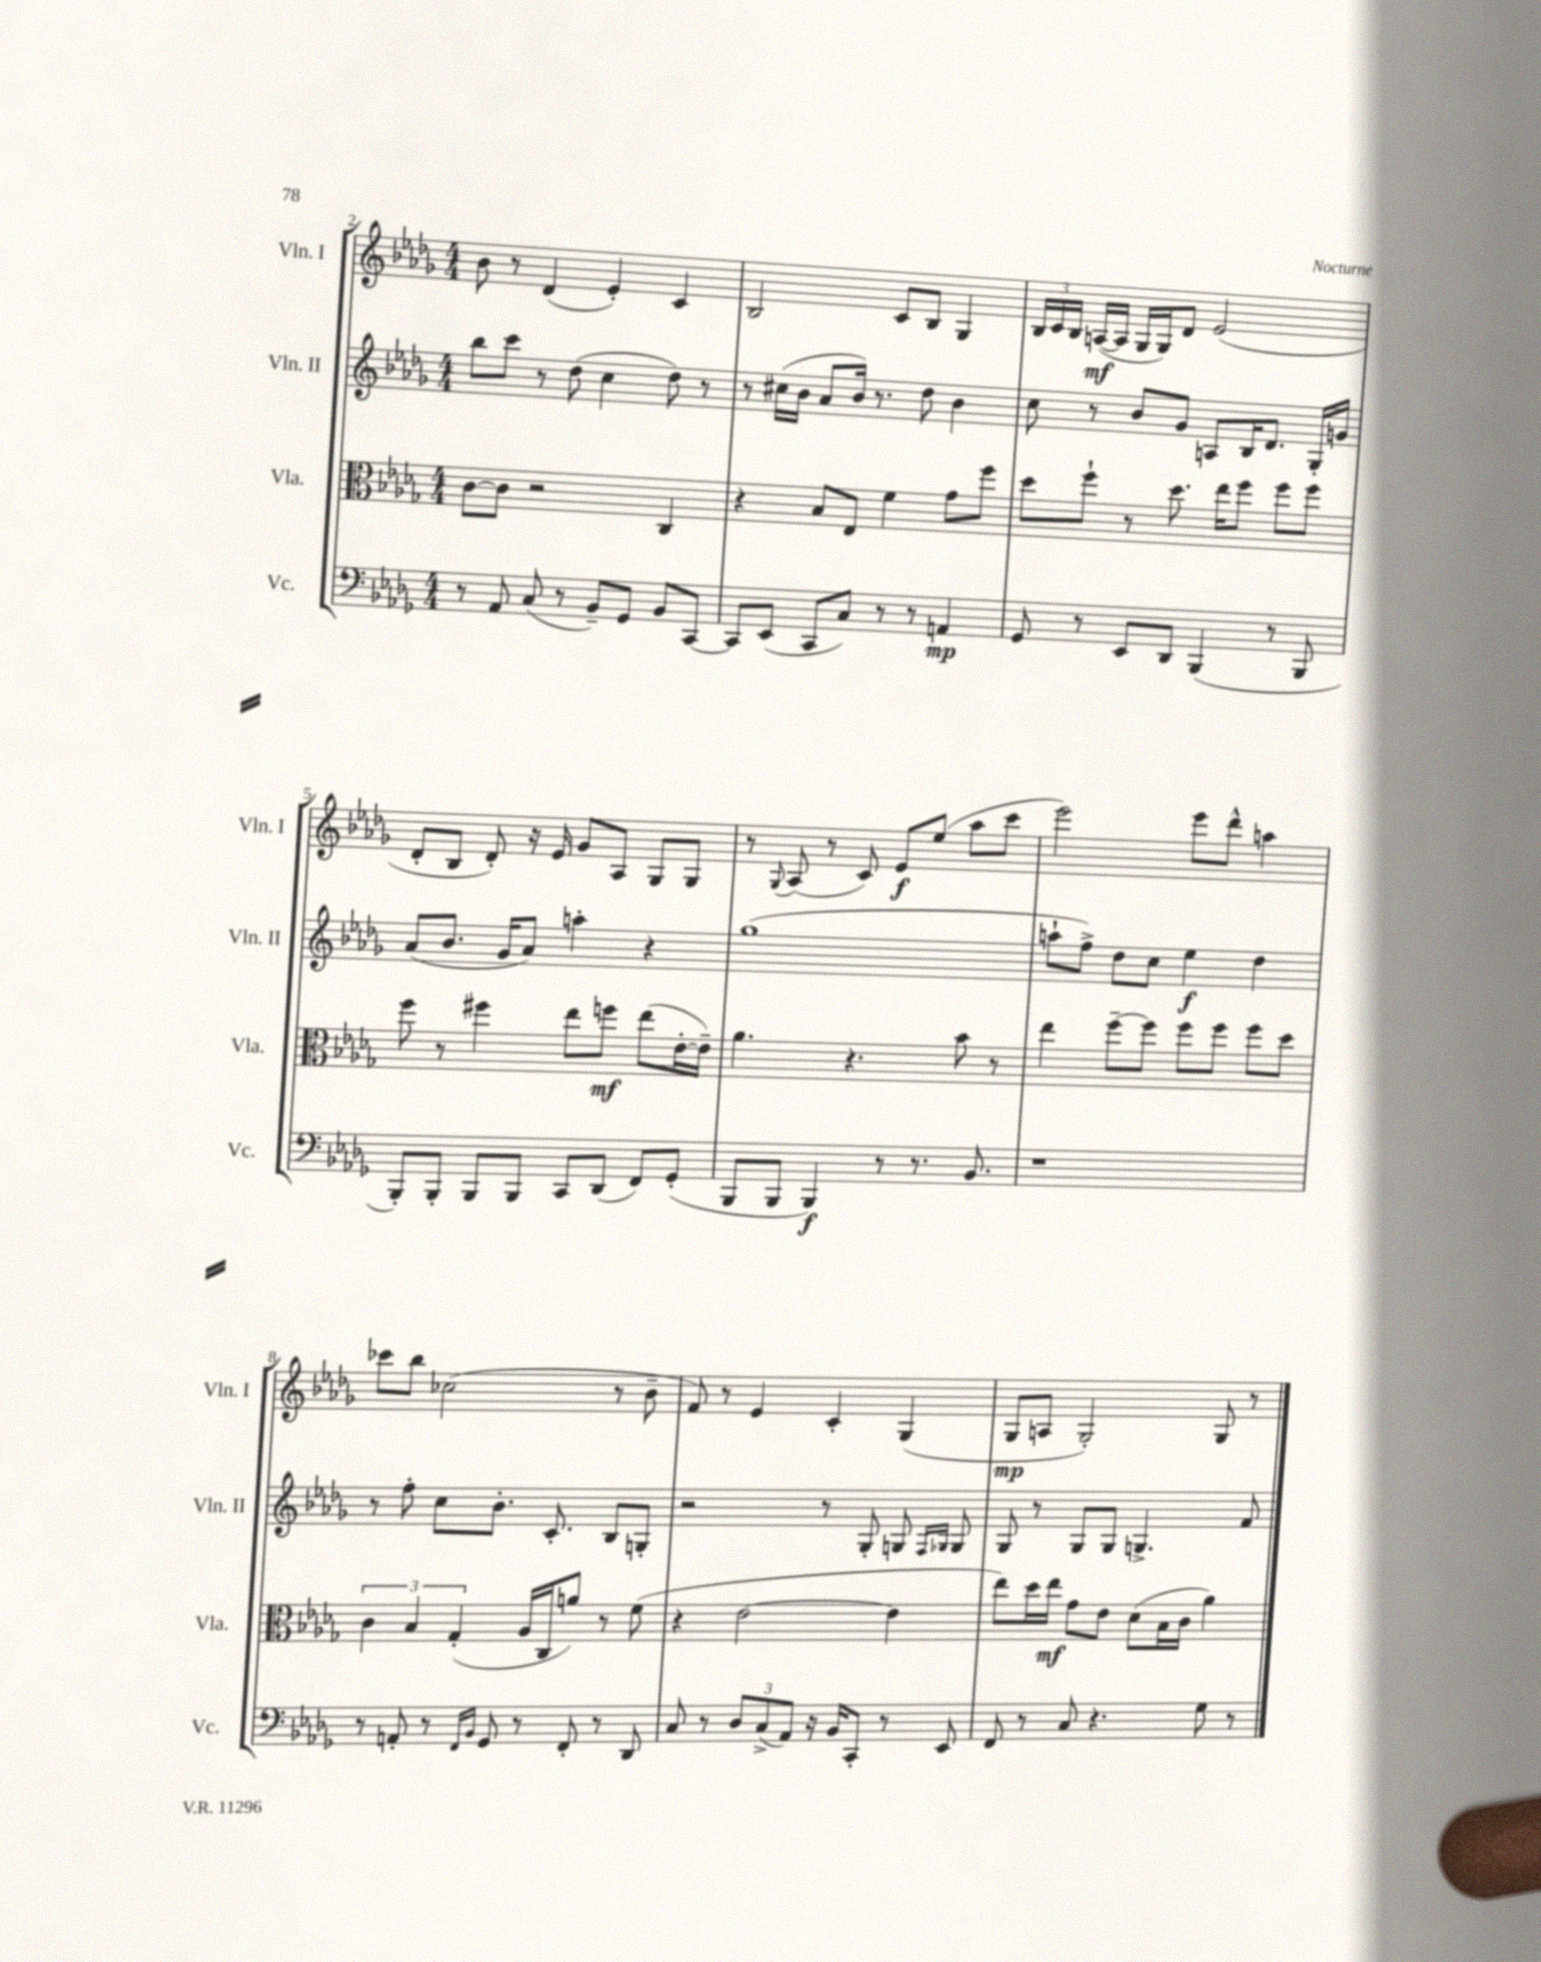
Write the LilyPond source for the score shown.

<<
\new StaffGroup <<
\new Staff = "s0" \with { instrumentName = "Vln. I" shortInstrumentName = "Vln. I" } {
    \clef treble \key des \major \numericTimeSignature \time 4/4
    \autoBeamOff bes'8 r8 des'4( ees'4-.) c'4 |
    bes2 c'8[ bes8] ges4 |
    \tuplet 3/2 { bes16[ c'16 bes16] } a16[~\mf( a16] ges16[ ges16) des'8] ees'2( |
    des'8[-. bes8] des'8-.) r16 ees'16 ges'8[ aes8] ges8[ ges8] |
    r8 \appoggiatura { ges8 } aes8( r8 c'8) ees'8[\f ees''8]( aes''8[ c'''8] |
    ees'''2) ees'''8[ des'''8]-^ a''4 |
    ces'''8[ bes''8] ces''2( r8 bes'8-- |
    f'8) r8 ees'4 c'4-. ges4( |
    ges8[\mp a8] ges2-.) ges8 r8 \bar "|." |
}
\new Staff = "s1" \with { instrumentName = "Vln. II" shortInstrumentName = "Vln. II" } {
    \clef treble \key des \major \numericTimeSignature \time 4/4
    \autoBeamOff bes''8[ c'''8] r8 des''8( c''4 des''8) r8 |
    r8 cis''16[( bes'16] aes'8[ bes'16]) r8. des''8 bes'4 |
    c''8 r8 bes'8[ ges'8] a8[ bes16 des'8.] ges16[-. g'16] |
    aes'8[( bes'8.] ges'16[ aes'8]) a''4-. r4 |
    ges''1( |
    a''8[-! f''8]->) des''8[ c''8] ees''4\f des''4 |
    r8 f''8-. c''8[ bes'8.]-. c'8.-. bes8[ g8]-. |
    r2 r8 ges8-. g8 \grace { f16[ ges16] } ges8 |
    ges8 r8 ges8[ ges8] g4.-> f'8 \bar "|." |
}
\new Staff = "s2" \with { instrumentName = "Vla." shortInstrumentName = "Vla." } {
    \clef alto \key des \major \numericTimeSignature \time 4/4
    \autoBeamOff c'8[~ c'8] r2 c4 |
    r4 bes8[ ees8] f'4 ges'8[ f''8] |
    des''8[ f''8]-! r8 des''8. ees''16[ f''8] f''8[ f''8] |
    f''8 r8 fis''4 ees''8[ f''8]\mf ees''8[( ees'16~-. ees'16]--) |
    aes'4. r4. bes'8 r8 |
    ees''4 f''8[~-- f''8] f''8[ f''8] f''8[ des''8] |
    \tuplet 3/2 { c'4 bes4 ges4-.( } aes16[ c16 a'8]) r8 f'8( |
    r4 ees'2~ ees'4 |
    ees''8[) des''16 ees''16]\mf ges'8[ ees'8] des'8[( bes16 c'16] aes'4) \bar "|." |
}
\new Staff = "s3" \with { instrumentName = "Vc." shortInstrumentName = "Vc." } {
    \clef bass \key des \major \numericTimeSignature \time 4/4
    \autoBeamOff r8 aes,8 c8( r8 bes,8[--) ges,8] bes,8[ c,8]~ |
    c,8[ ees,8]( c,8[ c8]) r8 r8 a,4\mp |
    ges,8 r8 ees,8[ des,8] bes,,4( r8 bes,,8 |
    bes,,8[-.) bes,,8]-. bes,,8[ bes,,8] c,8[ des,8]( f,8[) ges,8]-.( |
    bes,,8[ bes,,8] bes,,4\f) r8 r8. bes,8. |
    r1 |
    r8 a,8-. r8 \grace { f,16[ bes,16] } ges,8 r8 f,8-. r8 des,8 |
    c8 r8 \tuplet 3/2 { des8[ c8->( aes,8]) } r16 bes,16[ c,8]-. r8 ees,8 |
    f,8 r8 c8 r4. ges8 r8 \bar "|." |
}
>>
>>
\layout { \context { \Score currentBarNumber = #2 } }
